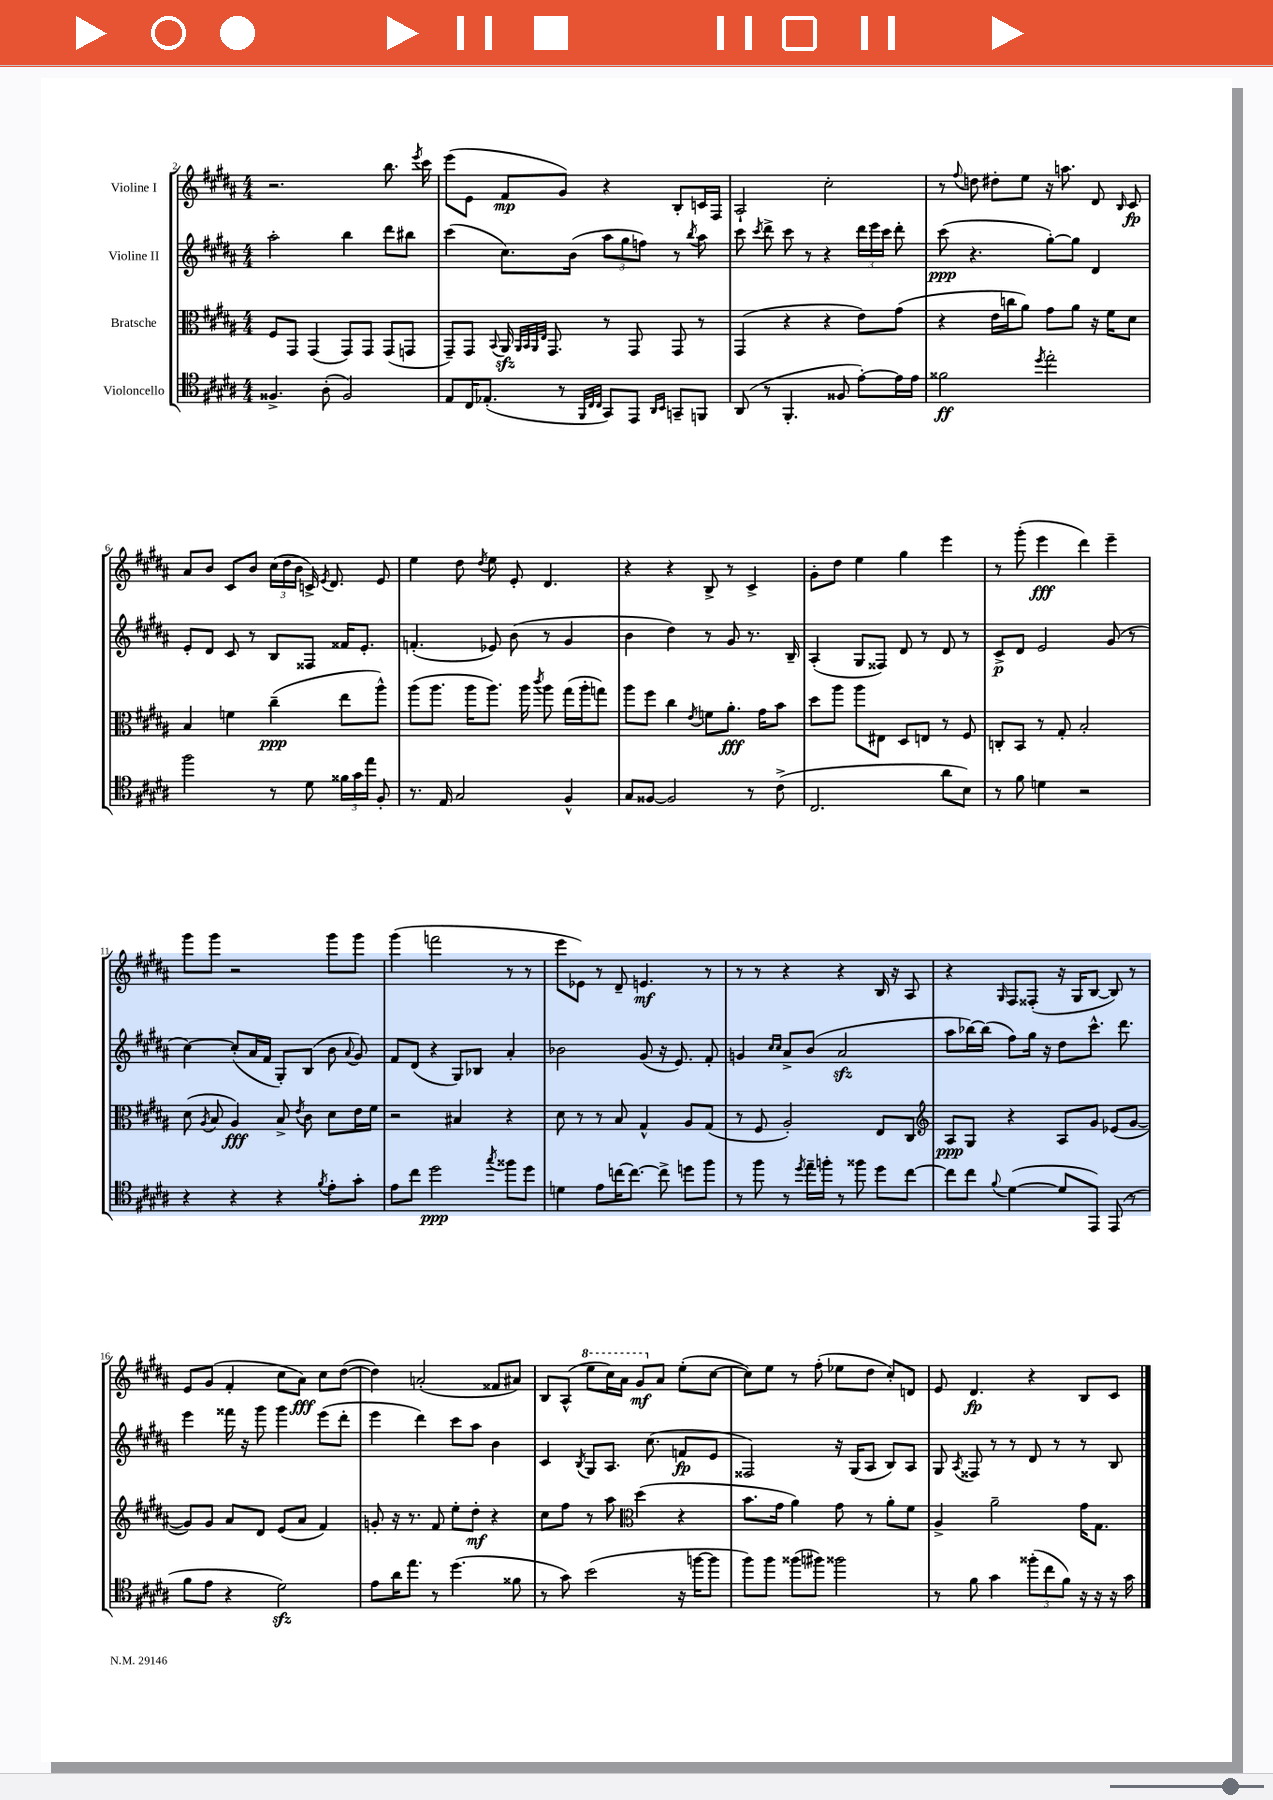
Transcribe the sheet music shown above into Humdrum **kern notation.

**kern	**dynam	**kern	**dynam	**kern	**dynam	**kern	**dynam
*part4	*part4	*part3	*part3	*part2	*part2	*part1	*part1
*staff4	*staff4	*staff3	*staff3	*staff2	*staff2	*staff1	*staff1
*I"Violoncello	*	*I"Bratsche	*	*I"Violine II	*	*I"Violine I	*
*clefC4	*	*clefC3	*	*clefG2	*	*clefG2	*
*k[f#c#g#d#a#]	*	*k[f#c#g#d#a#]	*	*k[f#c#g#d#a#]	*	*k[f#c#g#d#a#]	*
*M4/4	*	*M4/4	*	*M4/4	*	*M4/4	*
=2	=2	=2	=2	=2	=2	=2	=2
4.F##X^/	.	8F#/L	.	2aa#'\	.	2.r	.
.	.	8GG#/J	.	.	.	.	.
.	.	(4GG#/	.	.	.	.	.
(8A#'\	.	.	.	.	.	.	.
2F##/)	.	8GG#/L)	.	4bb\	.	.	.
.	.	8GG#/J	.	.	.	.	.
.	.	(8GG#/L	.	8ddd#\L	.	8.bb\	.
.	.	8GGn/J	.	8bb#X\J	.	.	.
.	.	.	.	.	.	8qeee/	.
.	.	.	.	.	.	16ccc#\	.
=3	=3	=3	=3	=3	=3	=3	=3
8E/L	.	8GG#~/L)	.	(4ccc#\	.	(8eee\L	.
16C#/K	.	8GG#/J	.	.	.	8e\J	.
(8.E-X'/J	.	.	.	.	.	.	.
.	.	8qqBB/	.	.	.	.	.
.	.	16AA#zz/	.	8.cc#\L)	.	8f#/L	mp
.	.	32qqAA#/LLL	.	.	.	.	.
.	.	32qqBB/	.	.	.	.	.
.	.	32qqAA#/	.	.	.	.	.
.	.	32qqE/JJJ	.	.	.	.	.
.	.	8.GG#/	.	.	.	.	.
8r	.	.	.	.	.	8g#/J)	.
.	.	.	.	(16b\Jk	.	.	.
32qqFF#/LLL	.	.	.	.	.	.	.
32qqC#/	.	.	.	.	.	.	.
32qqC#/JJJ	.	.	.	.	.	.	.
8GG#/L)	.	8r	.	12aa#\L	.	4r	.
.	.	.	.	12gg#\	.	.	.
8EE/J	.	8GG#/	.	.	.	.	.
.	.	.	.	12ffn\J)	.	.	.
16qqAA#/LL	.	.	.	.	.	.	.
16qqBB/JJ	.	.	.	.	.	.	.
8GGn~/L	.	8GG#/	.	8r	.	8B'/L	.
.	.	.	.	8qbb/	.	.	.
8FFn/J	.	8r	.	8aa#\	.	16cn/L	.
.	.	.	.	.	.	16F#/JJ	.
=4	=4	=4	=4	=4	=4	=4	=4
(8AA#/	.	(4GG#/	.	8ccc#\	.	2A#`/	.
.	.	.	.	8qccc#/	.	.	.
8r	.	.	.	8ddd#^\	.	.	.
4.FF#'/	.	4r	.	8ccc#\	.	.	.
.	.	.	.	8r	.	.	.
.	.	4r	.	4r	.	2cc#'\	.
8F##X/	.	.	.	.	.	.	.
[8e'\L)	.	8e\L)	.	24ddd#\LL	.	.	.
.	.	.	.	24eee\	.	.	.
.	.	.	.	24ccc#\JJ	.	.	.
16e\L]	.	(8g#\J	.	8ddd#'\	.	.	.
16e\JJ	.	.	.	.	.	.	.
=5	=5	=5	=5	=5	=5	=5	=5
2f##X\	ff	4r	.	(8ccc#\	ppp	8r	.
.	.	.	.	.	.	8qqff#/	.
.	.	.	.	4.r	.	8ddn\	.
.	.	16e\LL	.	.	.	8dd#X'\L	.
.	.	16ccn\J	.	.	.	.	.
.	.	8a#\J)	.	.	.	8ee\J	.
8qdd#/	.	.	.	.	.	.	.
2ee'\	.	8g#\L	.	[8gg#'\L)	.	16r	.
.	.	.	.	.	.	8.aan\	.
.	.	8a#\J	.	8gg#\J]	.	.	.
.	.	16r	.	4d#/	.	8d#/	.
.	.	16f#\KL	.	.	.	.	.
.	.	.	.	.	.	16qqB/	.
.	.	8d#\J	.	.	.	8c#/	fp
!!LO:LB:g=z
=6	=6	=6	=6	=6	=6	=6	=6
2ff#\	.	4B/	.	8e'/L	.	8a#/L	.
.	.	.	.	8d#/J	.	8b/J	.
.	.	4fn\	.	8c#/	.	8c#/L	.
.	.	.	.	8r	.	8b/J	.
8r	.	(4cc#~\	ppp	8B/L	.	(24cc#\LL	.
.	.	.	.	.	.	24dd#\	.
.	.	.	.	.	.	24b\JJ	.
8d#\	.	.	.	8F##X/J	.	16cn^/)	.
.	.	.	.	.	.	8qe/	.
.	.	.	.	.	.	8.d#/	.
24f##X\LL	.	8ee\L	.	16f##X/KL	.	.	.
24g#\	.	.	.	.	.	.	.
.	.	.	.	8.e'/J	.	.	.
24ee\JJ	.	.	.	.	.	.	.
8F#'/	.	8aa#^^\J)	.	.	.	8e/	.
=7	=7	=7	=7	=7	=7	=7	=7
8.r	.	(8aa#\L	.	(4.fn'/	.	4ee\	.
.	.	8.aa#\J	.	.	.	.	.
16E/	.	.	.	.	.	.	.
2G#/	.	.	.	.	.	8dd#\	.
.	.	16aa#\KL	.	.	.	.	.
.	.	.	.	.	.	8qdd#/	.
.	.	8.aa#\J)	.	8e-X/)	.	8ee\	.
.	.	.	.	(8b\	.	8e'/	.
.	.	16aa#\	.	.	.	.	.
.	.	8qccc#/	.	.	.	.	.
.	.	8aa#\	.	8r	.	4.d#/	.
4F#^^/	.	(16gg#\LL	.	4g#/	.	.	.
.	.	16aa#'\J	.	.	.	.	.
.	.	8ggn\J)	.	.	.	.	.
=8	=8	=8	=8	=8	=8	=8	=8
8G#/L	.	8aa#\L	.	4b\	.	4r	.
[8F##X/J	.	8ff#\J	.	.	.	.	.
2F##/]	.	4cc#\	.	4dd#\)	.	4r	.
.	.	8qe/	.	.	.	.	.
.	.	8fn\L	.	8r	.	8B^/	.
.	.	8.a#'\J	fff	8g#/	.	8r	.
8r	.	.	.	8.r	.	4c#^/	.
.	.	16g#\KL	.	.	.	.	.
(8c#^\	.	8b\J	.	.	.	.	.
.	.	.	.	16B~/	.	.	.
=9	=9	=9	=9	=9	=9	=9	=9
2.C#/	.	8dd#\L	.	(4A#'/	.	8g#'\L	.
.	.	8aa#\J	.	.	.	8dd#\J	.
.	.	8aa#\L	.	8G#/L	.	4ee\	.
.	.	8E#X\J	.	8F##X/J)	.	.	.
.	.	8D#/L	.	8d#/	.	4gg#\	.
.	.	8En/J	.	8r	.	.	.
8a#\L	.	8r	.	8d#/	.	4eee\	.
8B\J)	.	8F#/	.	8r	.	.	.
=10	=10	=10	=10	=10	=10	=10	=10
8r	.	8Cn'/L	.	8c#^/L	p	8r	.
8f#\	.	8BB/J	.	8d#/J	.	(8ggg#'\	.
4dn\	.	8r	.	2e/	.	4eee\	fff
.	.	8G#'/	.	.	.	.	.
2r	.	2B'/	.	.	.	4ddd#\)	.
.	.	.	.	(8g#/	.	4eee~\	.
.	.	.	.	8r	.	.	.
!!LO:LB:g=z
=11	=11	=11	=11	=11	=11	=11	=11
4r	.	(8d#\	.	[4cc#\)	.	8ggg#\L	.
.	.	8qA#/	.	.	.	.	.
.	.	8B/	.	.	.	8ggg#\J	.
4r	.	4A#/)	fff	(8cc#'/L]	.	2r	.
.	.	.	.	16a#/L	.	.	.
.	.	.	.	16f#/JJ	.	.	.
4r	.	8B^/	.	8G#'/L)	.	.	.
.	.	8qe/	.	.	.	.	.
.	.	8c#\	.	(8B/J	.	.	.
8qf#/	.	.	.	.	.	.	.
8e'\L	.	8d#\L	.	8b\	.	8ggg#\L	.
.	.	.	.	8qqa#/	.	.	.
8g#'\J	.	16e\L	.	8g#/)	.	8ggg#\J	.
.	.	16f#\JJ	.	.	.	.	.
=12	=12	=12	=12	=12	=12	=12	=12
8e\L	.	2r	.	8f#/L	.	(4ggg#\	.
8cc#\J	.	.	.	(8d#/J	.	.	.
2dd#\	ppp	.	.	4r	.	2fffn\	.
.	.	4B#X/	.	8G#/L)	.	.	.
.	.	.	.	8B-X/J	.	.	.
8qgg#/	.	.	.	.	.	.	.
8ff##X\L	.	4r	.	4a#'/	.	8r	.
8dd#\J	.	.	.	.	.	8r	.
=13	=13	=13	=13	=13	=13	=13	=13
4dn\	.	8d#\	.	2b-X\	.	8eee\L	.
.	.	8r	.	.	.	8e-X\J)	.
8e\L	.	8r	.	.	.	8r	.
[16ccn\K	.	8B/	.	.	.	8d#~/	.
8.cc\J_	.	.	.	.	.	.	.
.	.	4G#^^/	.	(8g#/	.	4.en/	mf
8cc^\]	.	.	.	16r	.	.	.
.	.	.	.	8.e/)	.	.	.
8ddn\L	.	8A#/L	.	.	.	.	.
8ff#\J	.	(8G#/J	.	8f#'/	.	8r	.
=14	=14	=14	=14	=14	=14	=14	=14
8r	.	8r	.	4gn/	.	8r	.
8ff#\	.	8F#/	.	.	.	8r	.
.	.	.	.	16qqcc#/LL	.	.	.
.	.	.	.	16qqcc#/JJ	.	.	.
8r	.	2A#'/)	.	8a#^/L	.	4r	.
8qdd#/	.	.	.	.	.	.	.
16ee~\LL	.	.	.	(8b/J	.	.	.
16ffn'\JJ	.	.	.	.	.	.	.
8r	.	.	.	2a#zz/	.	4r	.
8ff##X\	.	.	.	.	.	.	.
8dd#\L	.	8E/L	.	.	.	16B/	.
.	.	.	.	.	.	16r	.
[8cc#\J	.	8C#/J	.	.	.	8A#/	.
=15	=15	=15	=15	=15	=15	=15	=15
*	*	*clefG2	*	*	*	*	*
8cc#\L]	.	8A#/L	ppp	8aa#\L	.	4r	.
8cc#\J	.	8G#/J	.	[16bb-X\L)	.	.	.
.	.	.	.	(16bb-\JJ]	.	.	.
8qqf#/	.	.	.	.	.	16qqG#/	.
([4d#\	.	4r	.	8ff#\L)	.	8F#/L	.
.	.	.	.	16gg#\Jk	.	(8F##X'/J	.
.	.	.	.	16r	.	.	.
8d#/L]	.	8A#/L	.	8dd#\L	.	16r	.
.	.	.	.	.	.	16G#/KL	.
8EE/J)	.	8g#/J	.	8.ccc#^^\J	.	[8B/J	.
(8EE/	.	(8e-X/L	.	.	.	8B/])	.
.	.	.	.	8.ddd#\	.	.	.
8r	.	[8g#/J	.	.	.	8r	.
!!LO:LB:g=z
=16	=16	=16	=16	=16	=16	=16	=16
8f#\L	.	8g#/L])	.	4eee\	.	8e/L	.
8e\J	.	8g#/J	.	.	.	(8g#/J	.
4r	.	8a#/L	.	16fff##X\	.	4f#'/	.
.	.	.	.	16r	.	.	.
.	.	8d#/J	.	8ggg#\	.	.	.
2d#zz\)	.	(8e/L	.	4ggg#\	.	8cc#\L	.
.	.	8a#/J	.	.	.	8a#\J)	fff
.	.	4f#/)	.	(8eee\L	.	8cc#\L	.
.	.	.	.	8ddd#'\J	.	([8dd#\J	.
=17	=17	=17	=17	=17	=17	=17	=17
8e\L	.	8gn'/	.	4eee\	.	4dd#\])	.
16a#\K	.	16r	.	.	.	.	.
8.ee\J	.	8.r	.	.	.	.	.
.	.	.	.	4ddd#\)	.	(2an'/	.
8r	.	8f#/	.	.	.	.	.
(4.dd#\	.	8ee'\L	.	8ccc#\L	.	.	.
.	.	8dd#'\J	mf	8aa#\J	.	.	.
.	.	4r	.	4b\	.	8f##X/L	.
8f##X\	.	.	.	.	.	8a#X/J)	.
=18	=18	=18	=18	=18	=18	=18	=18
8r	.	8cc#\L	.	4c#/	.	8B/L	.
8g#\)	.	8ff#\J	.	.	.	(8A#^^/J	.
.	.	.	.	8qB/	.	.	.
*	*	*	*	*	*	*8va	*
(2b\	.	8r	.	8G#/L	.	8eee\L	.
.	.	8aa#\	.	8.A#/J	.	16ccc#\L)	.
.	.	.	.	.	.	16aa#\JJ	.
*	*	*clefC3	*	*	*	*	*
.	.	(4dd#\	.	.	.	8gg#/L	mf
.	.	.	.	(8.cc#\	.	.	.
*	*	*	*	*	*	*X8va	*
.	.	.	.	.	.	8a#/J	.
16r	.	4r	.	8fn/L	fp	(8ee'\L	.
[16ffn\KL	.	.	.	.	.	.	.
8ff\J]	.	.	.	8e/J	.	[8cc#\J	.
=19	=19	=19	=19	=19	=19	=19	=19
8ff#\L)	.	8.b\L	.	2F##X/)	.	8cc#\L])	.
8ff#\J	.	.	.	.	.	8ee\J	.
.	.	16g#\Jk	.	.	.	.	.
(8ff##X\L	.	4a#\)	.	.	.	8r	.
8ff#X\J)	.	.	.	.	.	(8ff#'\	.
2ff##X\	.	8g#\	.	16r	.	8ee-X\L	.
.	.	.	.	(16G#/KL	.	.	.
.	.	8r	.	8A#/J	.	8dd#\J	.
.	.	8a#'\L	.	8B/L)	.	8cc#'/L)	.
.	.	8f#\J	.	8A#/J	.	8dn/J	.
=20	=20	=20	=20	=20	=20	=20	=20
8r	.	4A#^/	.	8G#/	.	8e/	.
.	.	.	.	8qA#/	.	.	.
8f#\	.	.	.	8F##X/	.	4.d#/	fp
4g#\	.	2a#~\	.	8r	.	.	.
.	.	.	.	8r	.	.	.
(12ff##X'\L	.	.	.	8d#/	.	4r	.
12cc#\	.	.	.	.	.	.	.
.	.	.	.	8r	.	.	.
12f#\J)	.	.	.	.	.	.	.
16r	.	16g#\KL	.	8r	.	8B/L	.
16r	.	8.G#\J	.	.	.	.	.
16r	.	.	.	8B/	.	8c#/J	.
16g#\	.	.	.	.	.	.	.
==	==	==	==	==	==	==	==
*-	*-	*-	*-	*-	*-	*-	*-
